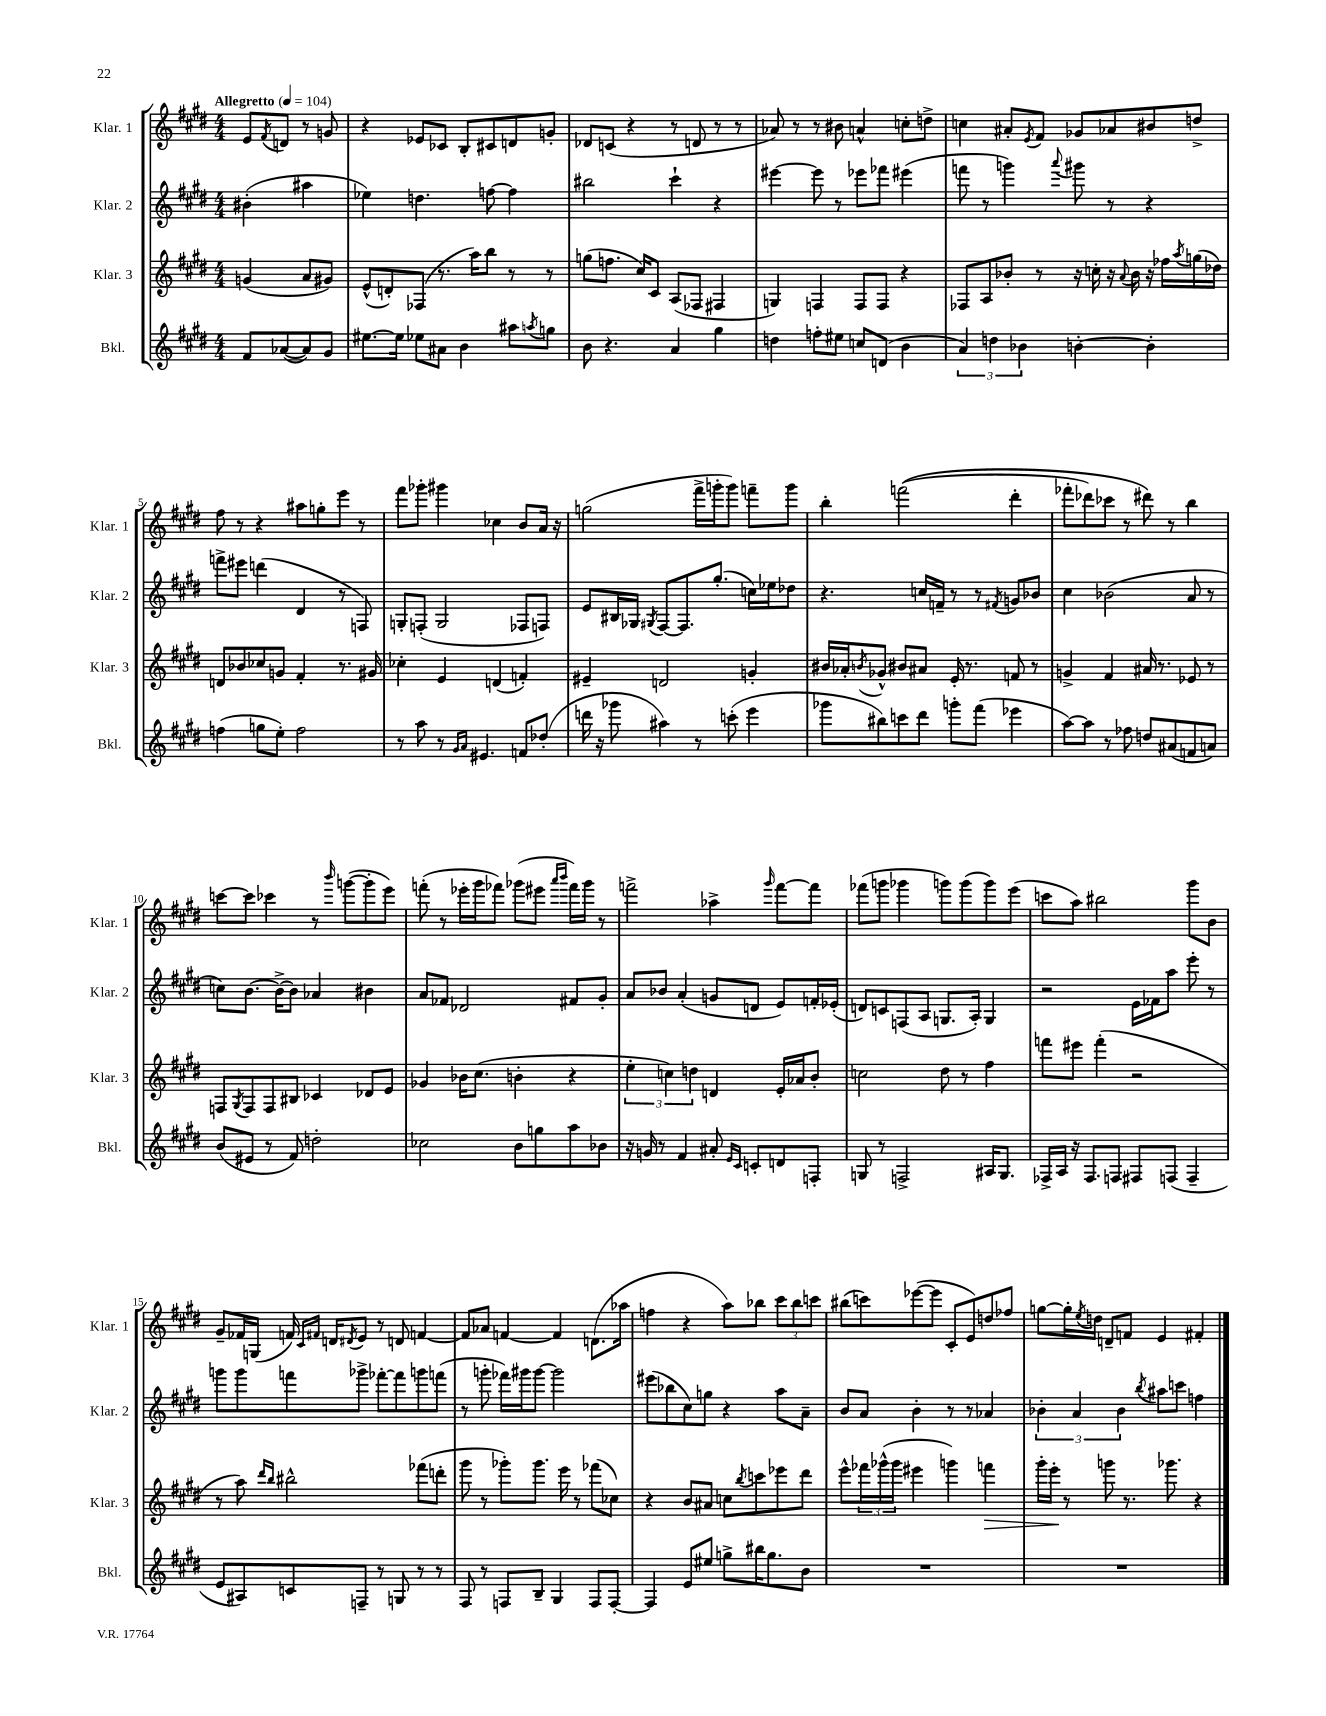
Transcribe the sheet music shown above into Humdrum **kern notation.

**kern	**kern	**kern	**kern
*staff4	*staff3	*staff2	*staff1
*clefG2	*clefG2	*clefG2	*clefG2
*k[f#c#g#d#]	*k[f#c#g#d#]	*k[f#c#g#d#]	*k[f#c#g#d#]
*M4/4	*M4/4	*M4/4	*M4/4
*MM104	*MM104	*MM104	*MM104
8f#/L	(4g/	(4b#'\	8e/L
.	.	.	8qf#/
([8a-/	.	.	8d/J
8a-/])	8a/L	4aa#\	8r
8g#/J	8g#/J)	.	8g/
=	=	=	=
[8.ee#\L	(8e^^/L	4ee-\)	4r
.	8d'/)	.	.
16ee#\]Jk	.	.	.
8ee-\L	(8F-/J	4.dd\	8e-/L
8a#\J	8.r	.	8c-/J
4b\	.	.	8B'/L
.	16aa\LK)	.	.
.	8bb\J	[8ff\	8c#/
8aa#\L	8r	4ff\]	8d/
8qaa/	.	.	.
8gg\J	8r	.	8g'/J
=	=	=	=
8b\	(8gg\L	2bb#\	8d-/L
4.r	8.ff\J	.	(8c/J
.	.	.	4r
.	16cc#/LK)	.	.
.	8c#/J	.	.
4a/	(8A/L	4ccc#`\	8r
.	8F-/J	.	8d/
4gg#\	4F#/	4r	8r
.	.	.	8r
=	=	=	=
4dd\	4G/)	[4eee#\	8a-/)
.	.	.	8r
8ff'\L	4F/	8eee#\]	8r
8ee#\J	.	8r	8b#\
8cc/L	8F/L	8eee-\L	4a^^/
(8d/J	8F/J	8fff-\J	.
4b\	4r	(4eee#\	8cc'\L
.	.	.	8dd^\J
=	=	=	=
6a/)	8F-/L	8fff\	4cc\
.	8A/	8r	.
6dd\	.	.	.
.	8b-'/J	4ggg\)	8a#'/L
6b-\	.	.	.
.	.	.	8qe/
.	8r	.	8f#/J
.	.	8qqaaa/	.
[4b'\	16r	8ggg#\	8g-/L
.	16cc'\	.	.
.	16r	8r	8a-/
.	8qqa/	.	.
.	16b-\	.	.
4b'\]	16r	4r	8b#/
.	16ff-\LL	.	.
.	8qaa/	.	.
.	(16gg\	.	8dd^/J
.	16dd-\JJ)	.	.
=	=	=	=
(4ff\	8d/L	8fff^\L	8ff#\
.	8b-/	8eee#\J	8r
8gg\L	8cc-/	(4ddd\	4r
8ee'\J)	8g/J	.	.
2ff\	4f#'/	4d#/	8aa#\L
.	.	.	8gg'\
.	8.r	8r	8eee\J
.	.	8F/)	8r
.	16g#/	.	.
=	=	=	=
8r	4cc-'\	8G'/L	8fff#\L
8aa\	.	(8F'/J	8ggg-'\J
8r	4e/	2G/	4ggg#\
16qqg#/LL	.	.	.
16qqa/JJ	.	.	.
4.e#/	.	.	.
.	(4d/	.	4cc-\
8f/L	4f'/)	8F-/L	8b/L
(8dd-'/J	.	8F/J)	16a/Jk
.	.	.	16r
=	=	=	=
16ddd\	4e#~/	8e/L	(2gg\
16r	.	.	.
8ggg-\	.	16B#/L	.
.	.	16G-/JJ	.
.	.	8qG#/	.
4aa#\)	2d/	[8F#/L	.
.	.	8.F#/]	.
8r	.	.	16fff#^\LL
.	.	(8.gg#'/J	16ggg'\J
(8ccc'\	.	.	8ggg\J)
4eee\	4g'/	16cc\LL)	8fff~\L
.	.	16ee-\J	.
.	.	8dd-\J	8ggg\J
=	=	=	=
8ggg-\L	16b#/LL	4.r	4bb'\
.	16a-'/J	.	.
.	8qb/	.	.
8bb#\)	8g-^^/J	.	.
8ccc\	8b#/L	.	&((2fff\
8ddd#\J	8a#/J	16cc/LL	.
.	.	16f~/JJ	.
8ggg'\L	16e'/	8r	.
.	8.r	.	.
(8fff#\J	.	8r	.
.	.	8qf#/	.
4eee-\	8f/	8g/L	4ddd#'\
.	8r	8b-/J	.
=	=	=	=
[8aa\L)	4g^/	4cc#\	8fff-'\L
8aa\]J	.	.	8ddd-\)
8r	4f#/	(2b-\	8ccc-\J
8ff-\	.	.	8r
8dd/L	16a#/	.	8ddd#\&)
.	8.r	.	.
(8a#/	.	.	8r
8f/	8e-/	8a/	4bb\
8a/J)	8r	8r	.
=	=	=	=
(8b/L	8F/L	8cc\L)	[8ccc\L
.	8qG#/	.	.
8e#/J	8F/	[8.b\J	8ccc\]J
8r	8F/	.	4ccc-\
.	.	16b^\_LK	.
8f#/)	8B#/J	8b\]J	.
2dd'\	4c-/	4a-/	8r
.	.	.	16qqbbb/
.	.	.	([8ggg\L
.	8d-/L	4b#\	8ggg'\]
.	8e/J	.	8eee\J)
=	=	=	=
2cc-\	4g-/	8a/L	(8fff'\
.	.	8f-/J	8r
.	16b-\LK	2d-/	16eee-'\LL
.	(8.cc#\J	.	16ggg#\J
.	.	.	8fff-\J)
8b\L	4b'\	.	(8ggg-\L
8gg\	.	.	8eee#\J
.	.	.	16qqaaa/LL
.	.	.	16qqbbb/JJ
8aa\	4r	8f#/L	16fff-\LL)
.	.	.	16ggg-\JJ
8b-\J	.	8g#'/J	8r
=	=	=	=
16r	6ee'\	8a/L	2fff^\
16g/	.	.	.
8r	.	8b-/J	.
.	6cc\)	.	.
4f#/	.	(4a'/	.
.	6dd\	.	.
8a#'/	4d/	8g/L	4aa-^\
16qqe/LL	.	.	.
16qqc#/JJ	.	.	.
8c'/L	.	8d/J	.
.	.	.	16qqggg#/
8d/	16e'/LL	8e/L)	[8fff\L
.	16a-/J	.	.
8F'/J	8b'/J	16f'/L	8fff\]J
.	.	(16e-'/JJ	.
=	=	=	=
8G/	2cc\	8d/L)	(8fff-\L
8r	.	8c/	8ggg\J
2F^/	.	(8F/	4ggg-\
.	.	8A/J	.
.	8dd#\	8.G/L	8ggg\L)
.	8r	.	(8ggg\
.	.	16A'/Jk)	.
16A#/LK	4ff#\	4G/	8ggg\)
8.G/J	.	.	.
.	.	.	(8eee\J
=	=	=	=
16F-^/LL	8fff\L	2r	8ccc\L
16A/JJ	.	.	.
16r	8eee#\J	.	8aa\J)
8.F-/L	.	.	.
.	(4fff'\	.	2bb#\
8F/J	.	.	.
8F#/L	2r	16e\LL	.
.	.	16f-\J	.
(8F/J	.	8aa\J	.
4F~/	.	8eee'\	8ggg#\L
.	.	8r	8b\J
=	=	=	=
8e/L	8r	8ggg\L	8g#~/L
8A#/)	8aa\)	8ggg\	16f-/L
.	.	.	(16G/JJ
.	16qqddd#/LL	.	.
.	16qqbb/JJ	.	.
8c/	2bb#^^\	8fff\	16f/)
.	.	.	16qqc#/LL
.	.	.	16qqf#/JJ
.	.	.	16d/LK
.	.	.	8qd#/
8F~/J	.	8ggg-^\J	8e/J
8r	.	[8fff-'\L	8r
8G/	.	8fff-\]	8d/
8r	(8fff-\L	8ggg\	[4f/
8r	8ddd'\J	(8fff\J	.
=	=	=	=
8F#/	8ggg#\	8r	8f/]L
8r	8r	8ggg'\	8a-/J
8F/L	8ggg-'\L)	16fff-\LL)	[4f/
.	.	16ggg#\J	.
8B~/J	8.ggg-\J	[8ggg#\J	.
4G#/	.	2ggg#\]	4f/]
.	16eee\	.	.
.	8r	.	.
8F/L	(8fff-\L	.	(8.d\L
[8F'/J	8cc-\J)	.	.
.	.	.	16aa-\Jk
=	=	=	=
4F/]	4r	(8eee#\L	4ff\
.	.	8bb-\	.
8e/L	8b/L	8cc#\)	4r
8ee#/J	8a#/J	8gg\J	.
8gg^\L	8cc\L	4r	8aa\L)
.	8qbb/	.	.
16bb#\K	8ccc\	.	8bb-\J
8.gg\	.	.	.
.	8eee-\	8aa\L	12ccc#\L
.	.	.	12bb-\
8b\J	8ddd#\J	8a~\J	.
.	.	.	12ccc\J
=	=	=	=
1r	8eee^^\L	8b/L	(8bb#\L
.	24fff-\L	8a/J	8ccc\)
.	(24ggg-^^\	.	.
.	24ggg-\JJ	.	.
.	4eee#\	4b'\	([8eee-\
.	.	.	8eee-\]J
.	4ggg\)	8r	8c#'/L
.	.	8r	8e/)
.	4fff\	4a-/	8dd/
.	.	.	8ff-/J
=	=	=	=
1r	16ggg#'\LL	6b-'\	[8gg\L
.	16eee'\JJ	.	.
.	8r	.	16gg'\]L
.	.	6a/	.
.	.	.	8qee/
.	.	.	16dd\JJ
.	8ggg\	.	8d~/L
.	.	6b-\	.
.	8.r	.	8f/J
.	.	8qbb/	.
.	.	8aa#\L	4e/
.	8.ggg-\	.	.
.	.	8ccc\J	.
.	4r	4ff\	4f#'/
==	==	==	==
*-	*-	*-	*-
